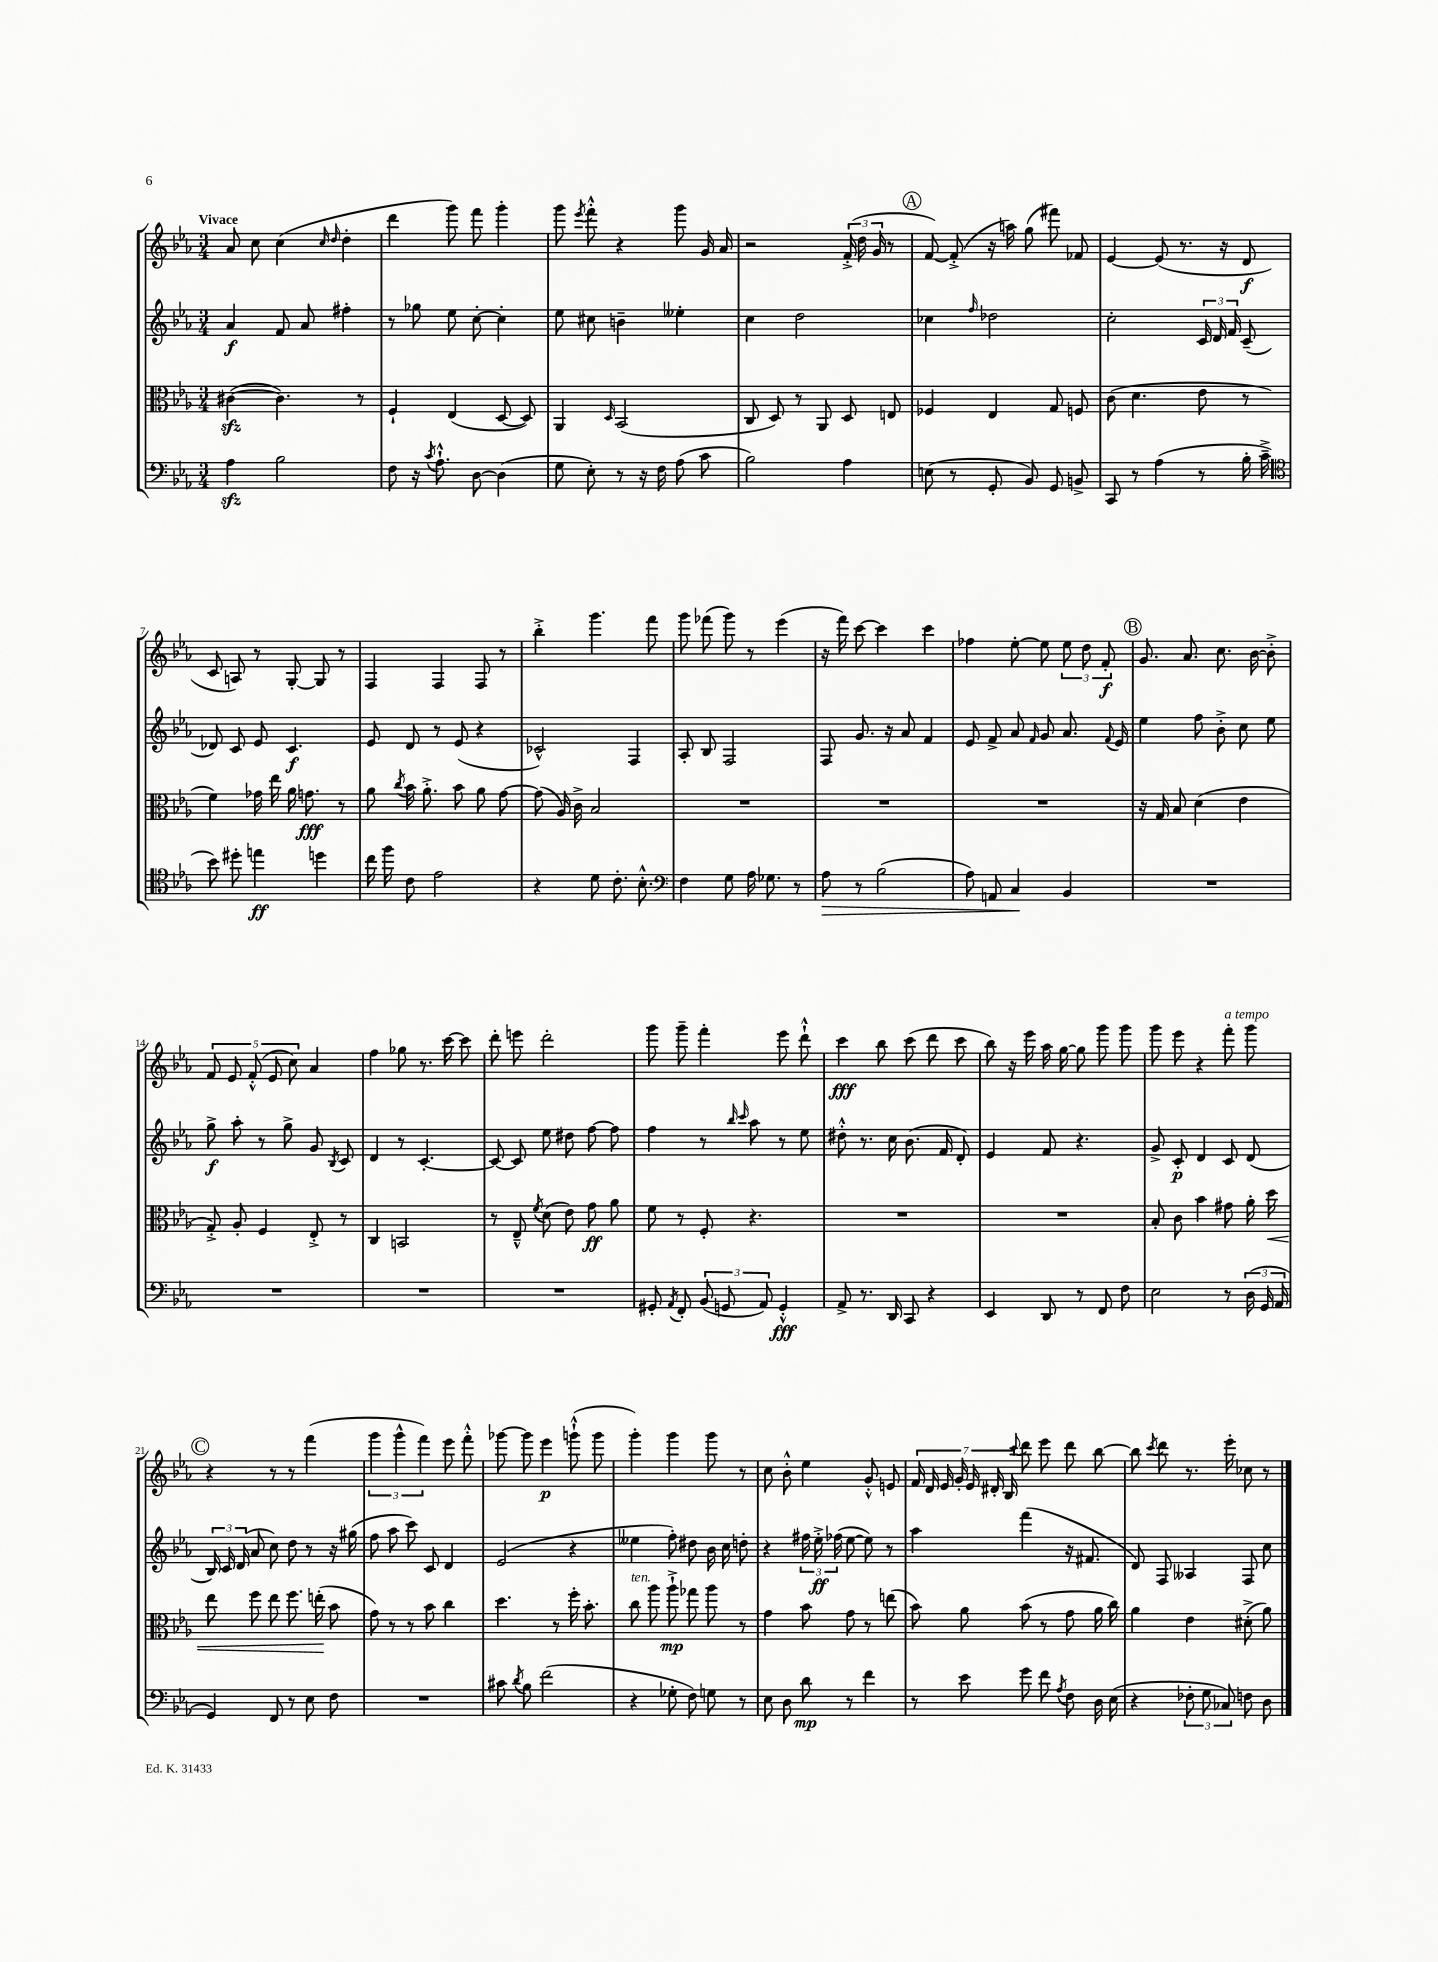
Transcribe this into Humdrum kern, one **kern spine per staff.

**kern	**dynam	**kern	**dynam	**kern	**dynam	**kern	**dynam
*part4	*part4	*part3	*part3	*part2	*part2	*part1	*part1
*staff4	*staff4	*staff3	*staff3	*staff2	*staff2	*staff1	*staff1
*clefF4	*	*clefC3	*	*clefG2	*	*clefG2	*
*k[b-e-a-]	*	*k[b-e-a-]	*	*k[b-e-a-]	*	*k[b-e-a-]	*
*M3/4	*	*M3/4	*	*M3/4	*	*M3/4	*
=1	=1	=1	=1	=1	=1	=1	=1
!	!	!	!	!	!	!LO:TX:a:B:t=Vivace	!
4A-zz\	.	([4c#Xzz\	.	4a-/	f	8a-/	.
.	.	.	.	.	.	8cc\	.
2B-\	.	4.c#\])	.	8f/	.	(4cc\	.
.	.	.	.	8a-/	.	.	.
.	.	.	.	.	.	16qqcc/	.
.	.	.	.	.	.	16qqdd/	.
.	.	.	.	4ff#X'\	.	4dd'\	.
.	.	8r	.	.	.	.	.
=2	=2	=2	=2	=2	=2	=2	=2
8F\	.	4F`/	.	8r	.	4ddd\	.
16r	.	.	.	8gg-X\	.	.	.
8qc/	.	.	.	.	.	.	.
8.A-`^^\	.	.	.	.	.	.	.
.	.	(4E-/	.	8ee-\	.	8ggg\)	.
[8D\	.	.	.	[8cc'\	.	8fff\	.
(4D\]	.	[8D/	.	4cc'\]	.	4ggg'\	.
.	.	8D/])	.	.	.	.	.
=3	=3	=3	=3	=3	=3	=3	=3
8G\	.	4AA-/	.	8ee-\	.	8ggg\	.
.	.	.	.	.	.	8qeee-/	.
8E-'\)	.	.	.	8cc#X\	.	8fff'^^\	.
.	.	16qqD/	.	.	.	.	.
8r	.	(2BB-/	.	4bn~\	.	4r	.
16r	.	.	.	.	.	.	.
16F\	.	.	.	.	.	.	.
(8A-\	.	.	.	4ee--X'\	.	8ggg\	.
8c\	.	.	.	.	.	16g/	.
.	.	.	.	.	.	16a-/	.
=4	=4	=4	=4	=4	=4	=4	=4
2B-\)	.	8C/	.	4cc\	.	2r	.
.	.	8D/)	.	.	.	.	.
.	.	8r	.	2dd\	.	.	.
.	.	8AA-/	.	.	.	.	.
4A-\	.	8D/	.	.	.	(24f'^/	.
.	.	.	.	.	.	24dd\	.
.	.	.	.	.	.	24g/	.
.	.	8En/	.	.	.	8r	.
!!LO:REH:place=s1:t=A
=5	=5	=5	=5	=5	=5	=5	=5
(8En\	.	4F-X/	.	4cc-X\	.	[8f/)	.
8r	.	.	.	.	.	(8f'^/]	.
.	.	.	.	16qqff/	.	.	.
8GG'/	.	4E-/	.	2dd-X\	.	16r	.
.	.	.	.	.	.	16aan\)	.
8BB-/)	.	.	.	.	.	(8gg\	.
8GG/	.	8G/	.	.	.	8fff#X\)	.
8BBn^/	.	8Fn/	.	.	.	8f-X/	.
=6	=6	=6	=6	=6	=6	=6	=6
8CC/	.	(8c\	.	2cc'\	.	[4e-/	.
8r	.	4.d\	.	.	.	.	.
(4A-\	.	.	.	.	.	(8e-/]	.
.	.	.	.	.	.	8.r	.
8r	.	8e-\	.	24c/	.	.	.
.	.	.	.	24d/	.	.	.
.	.	.	.	.	.	16r	.
.	.	.	.	24f/	.	.	.
16B-'\	.	8r	.	(8c~/	.	8d/	f
16c~^\	.	.	.	.	.	.	.
!!LO:LB:g=z
=7	=7	=7	=7	=7	=7	=7	=7
*clefC4	*	*	*	*	*	*	*
8b-\)	.	4f\)	.	8d-X/)	.	8c/	.
8dd#X'\	.	.	.	8c/	.	8An/)	.
4een\	ff	16g-X\	.	8e-/	.	8r	.
.	.	16ee-\	.	.	.	.	.
.	.	16a-\	.	4.c/	f	[8G'/	.
.	.	8.gn\	fff	.	.	.	.
4ddn\	.	.	.	.	.	8G/]	.
.	.	8r	.	.	.	8r	.
=8	=8	=8	=8	=8	=8	=8	=8
16cc\	.	8a-\	.	8e-/	.	4F/	.
16ff\	.	.	.	.	.	.	.
.	.	8qcc/	.	.	.	.	.
8c\	.	16b-\	.	8d/	.	.	.
.	.	8.a-'^\	.	.	.	.	.
2e-\	.	.	.	8r	.	4F/	.
.	.	8b-\	.	(8e-/	.	.	.
.	.	8a-\	.	4r	.	8F/	.
.	.	[8g\	.	.	.	8r	.
=9	=9	=9	=9	=9	=9	=9	=9
4r	.	(8g\]	.	2c-X^^/)	.	4bb-'^\	.
.	.	16A-/)	.	.	.	.	.
.	.	16c^\	.	.	.	.	.
8d\	.	2B-/	.	.	.	4.ggg\	.
8.c'\	.	.	.	.	.	.	.
.	.	.	.	4F/	.	.	.
8.B-'^^\	.	.	.	.	.	.	.
.	.	.	.	.	.	8fff\	.
=10	=10	=10	=10	=10	=10	=10	=10
*clefF4	*	*	*	*	*	*	*
4F\	.	2.r	.	8A-'/	.	8ggg\	.
.	.	.	.	8B-/	.	(8fff-X\	.
8G\	.	.	.	2F/	.	8ggg\)	.
16A-\	.	.	.	.	.	8r	.
8.G-X\	.	.	.	.	.	.	.
.	.	.	.	.	.	(4eee-\	.
8r	.	.	.	.	.	.	.
=11	=11	=11	=11	=11	=11	=11	=11
!	!LO:HP:b	!	!	!	!	!	!
8A-\	>	2.r	.	8F/	.	16r	.
.	.	.	.	.	.	16fff\)	.
8r	.	.	.	8.g/	.	[8ccc\	.
(2B-\	.	.	.	.	.	4ccc\]	.
.	.	.	.	16r	.	.	.
.	.	.	.	8a-/	.	.	.
.	.	.	.	4f/	.	4ccc\	.
=12	=12	=12	=12	=12	=12	=12	=12
8A-\)	.	2.r	.	8e-/	.	4ff-X\	.
8AAn/	.	.	.	8f^/	.	.	.
4C/	.	.	.	8a-/	.	[8ee-'\	.
.	.	.	.	16qqf/	.	.	.
.	.	.	.	8g/	.	8ee-\]	.
4BB-/	]	.	.	8.a-/	.	12ee-\	.
.	.	.	.	.	.	12dd\	.
.	.	.	.	.	.	12f'/	f
.	.	.	.	8qqf/	.	.	.
.	.	.	.	16e-/	.	.	.
!!LO:REH:place=s1:t=B
=13	=13	=13	=13	=13	=13	=13	=13
2.r	.	16r	.	4ee-\	.	8.g/	.
.	.	16G/	.	.	.	.	.
.	.	8B-/	.	.	.	.	.
.	.	.	.	.	.	8.a-/	.
.	.	(4d\	.	8ff\	.	.	.
.	.	.	.	8b-'^\	.	8.cc\	.
.	.	4e-\	.	8cc\	.	.	.
.	.	.	.	.	.	[16b-\	.
.	.	.	.	8ee-\	.	8b-'^\]	.
!!LO:LB:g=z
=14	=14	=14	=14	=14	=14	=14	=14
2.r	.	8G'^/)	.	8gg^\	f	10f/	.
.	.	.	.	.	.	10e-/	.
.	.	8A-'/	.	8aa-'\	.	.	.
.	.	.	.	.	.	(10f'^^/	.
.	.	4F/	.	8r	.	.	.
.	.	.	.	.	.	10e-/	.
.	.	.	.	8gg^\	.	.	.
.	.	.	.	.	.	10cc\)	.
.	.	8E-'^/	.	8g/	.	4a-/	.
.	.	.	.	8qB-/	.	.	.
.	.	8r	.	8c/	.	.	.
=15	=15	=15	=15	=15	=15	=15	=15
2.r	.	4C/	.	4d/	.	4ff\	.
.	.	2BBn/	.	8r	.	8gg-X\	.
.	.	.	.	[4.c'/	.	8.r	.
.	.	.	.	.	.	[16ccc\	.
.	.	.	.	.	.	8ccc\]	.
=16	=16	=16	=16	=16	=16	=16	=16
2.r	.	8r	.	8c/_	.	8ddd'\	.
.	.	8E-~^^/	.	8c/]	.	8eeen\	.
.	.	8qf/	.	.	.	.	.
.	.	(8d\	.	8ee-\	.	2ddd'\	.
.	.	8e-\)	.	8dd#X\	.	.	.
.	.	8g\	ff	[8ff\	.	.	.
.	.	8a-\	.	8ff\]	.	.	.
=17	=17	=17	=17	=17	=17	=17	=17
8GG#X'/	.	8f\	.	4ff\	.	8ggg\	.
8qAA-/	.	.	.	.	.	.	.
8FF'/	.	8r	.	.	.	8ggg~\	.
(12BB-/	.	8F'/	.	8r	.	4fff'\	.
12GGn/	.	.	.	.	.	.	.
.	.	.	.	16qqbb-/	.	.	.
.	.	.	.	16qqccc/	.	.	.
.	.	4.r	.	8aa-\	.	.	.
12AA-/)	.	.	.	.	.	.	.
4GG'^^/	fff	.	.	8r	.	8eee-\	.
.	.	.	.	8ee-\	.	8ddd`^^\	.
=18	=18	=18	=18	=18	=18	=18	=18
8AA-^/	.	2.r	.	8dd#X'^^\	.	4ccc\	fff
8.r	.	.	.	8.r	.	.	.
.	.	.	.	.	.	8bb-\	.
16DD/	.	.	.	16cc\	.	.	.
8CC/	.	.	.	(8.b-\	.	(8ccc\	.
4r	.	.	.	.	.	8ddd\	.
.	.	.	.	16f/	.	.	.
.	.	.	.	8d'/)	.	8ccc\	.
=19	=19	=19	=19	=19	=19	=19	=19
4EE-/	.	2.r	.	4e-/	.	8bb-\)	.
.	.	.	.	.	.	16r	.
.	.	.	.	.	.	16eee-\	.
8DD/	.	.	.	8f/	.	16aa-\	.
.	.	.	.	.	.	[16gg\	.
8r	.	.	.	4.r	.	8gg\]	.
8FF/	.	.	.	.	.	8ggg\	.
8F\	.	.	.	.	.	8ggg\	.
=20	=20	=20	=20	=20	=20	=20	=20
2E-\	.	8B-'/	.	8g^/	.	8ggg\	.
.	.	8c\	.	8c'/	p	8eee-\	.
.	.	4b-\	.	4d/	.	4r	.
!	!	!	!	!	!	!LO:TX:a:i:t=a tempo	!
8r	.	8g#X\	.	8c/	.	8fff'\	.
(24D\	.	16a-'\	.	(8d/	.	8ggg\	.
24GG/	.	.	.	.	.	.	.
!	!	!	!LO:HP:b	!	!	!	!
.	.	16dd\	<	.	.	.	.
24AA-/	.	.	.	.	.	.	.
!!LO:LB:g=z
!!LO:REH:place=s1:t=C
=21	=21	=21	=21	=21	=21	=21	=21
4GG/)	.	8ee-\	.	24B-/)	.	4r	.
.	.	.	.	24c/	.	.	.
.	.	.	.	(24d/	.	.	.
.	.	8ff\	.	8a-/	.	.	.
8FF/	.	8ee-\	.	8cc\)	.	8r	.
8r	.	8.ff\	.	8dd\	.	8r	.
8E-\	.	.	.	8r	.	(4fff\	.
.	.	(16een'\	.	.	.	.	.
8F\	.	8b-\	[	16r	.	.	.
.	.	.	.	(16gg#X\	.	.	.
=22	=22	=22	=22	=22	=22	=22	=22
2.r	.	8g\)	.	8ff\	.	6ggg\	.
.	.	8r	.	8aa-\	.	.	.
.	.	.	.	.	.	6ggg^^\	.
.	.	8r	.	8ccc\)	.	.	.
.	.	.	.	.	.	6fff\)	.
.	.	8b-\	.	8c/	.	.	.
.	.	4cc\	.	4d/	.	8eee-\	.
.	.	.	.	.	.	8fff'^^\	.
=23	=23	=23	=23	=23	=23	=23	=23
8c#X\	.	4.dd\	.	(2e-/	.	[8ggg-X\	.
8qd/	.	.	.	.	.	.	.
8B-\	.	.	.	.	.	8ggg-\]	.
(2f\	.	.	.	.	.	4eee-\	p
.	.	8r	.	.	.	.	.
.	.	16ff'\	.	4r	.	(8gggn`^^\	.
.	.	8.b-'\	.	.	.	.	.
.	.	.	.	.	.	8ggg\	.
=24	=24	=24	=24	=24	=24	=24	=24
!	!	!LO:TX:a:i:t=ten.	!	!	!	!	!
4r	.	8cc\	.	4ee--X\	.	4ggg'\)	.
.	.	8aa-\	.	.	.	.	.
8G-X'\	.	8aa-`^\	mp	8ff'\)	.	4ggg\	.
8F\)	.	8gg-X\	.	8dd#X\	.	.	.
8Gn\	.	8aa-\	.	16b-\	.	8ggg\	.
.	.	.	.	16cc\	.	.	.
8r	.	8r	.	8ddn'\	.	8r	.
=25	=25	=25	=25	=25	=25	=25	=25
8E-\	.	4g\	.	4r	.	8cc\	.
8D\	.	.	.	.	.	8b-'^^\	.
8d\	mp	8b-\	.	24ff#X\	.	4ee-\	.
.	.	.	.	24ee-'^\	ff	.	.
.	.	.	.	(24ff-X\	.	.	.
8r	.	8g\	.	[8ee-\	.	.	.
4f\	.	8r	.	8ee-\])	.	8g'^^/	.
.	.	(8een\	.	8r	.	8en/	.
=26	=26	=26	=26	=26	=26	=26	=26
8r	.	8b-\)	.	4aa-\	.	28f/	.
.	.	.	.	.	.	28d/	.
.	.	.	.	.	.	28e-/	.
.	.	.	.	.	.	28g'/	.
8e-\	.	8a-\	.	.	.	.	.
.	.	.	.	.	.	28e-/	.
.	.	.	.	.	.	28d#X'/	.
.	.	.	.	.	.	28B-/	.
.	.	.	.	.	.	8qqccc/	.
8g\	.	(8b-\	.	(4fff\	.	8ddd\	.
8f\	.	8r	.	.	.	8eee-\	.
8qA-/	.	.	.	.	.	.	.
8F\	.	8g\	.	16r	.	8ddd\	.
.	.	.	.	8.f#X/	.	.	.
16D\	.	16a-\	.	.	.	[8bb-\	.
(16E-\	.	16cc\)	.	.	.	.	.
=27	=27	=27	=27	=27	=27	=27	=27
4r	.	4a-\	.	8d/)	.	8bb-\]	.
.	.	.	.	.	.	8qccc/	.
.	.	.	.	8F/	.	8ddd\	.
12F-X'\	.	4e-\	.	4A--X/	.	8.r	.
12G\	.	.	.	.	.	.	.
12C-X/)	.	.	.	.	.	.	.
.	.	.	.	.	.	16eee-'\	.
8Fn\	.	(8d#X'^\	.	8F/	.	8cc-X\	.
8D\	.	8a-\)	.	8cc\	.	8r	.
==	==	==	==	==	==	==	==
*-	*-	*-	*-	*-	*-	*-	*-
